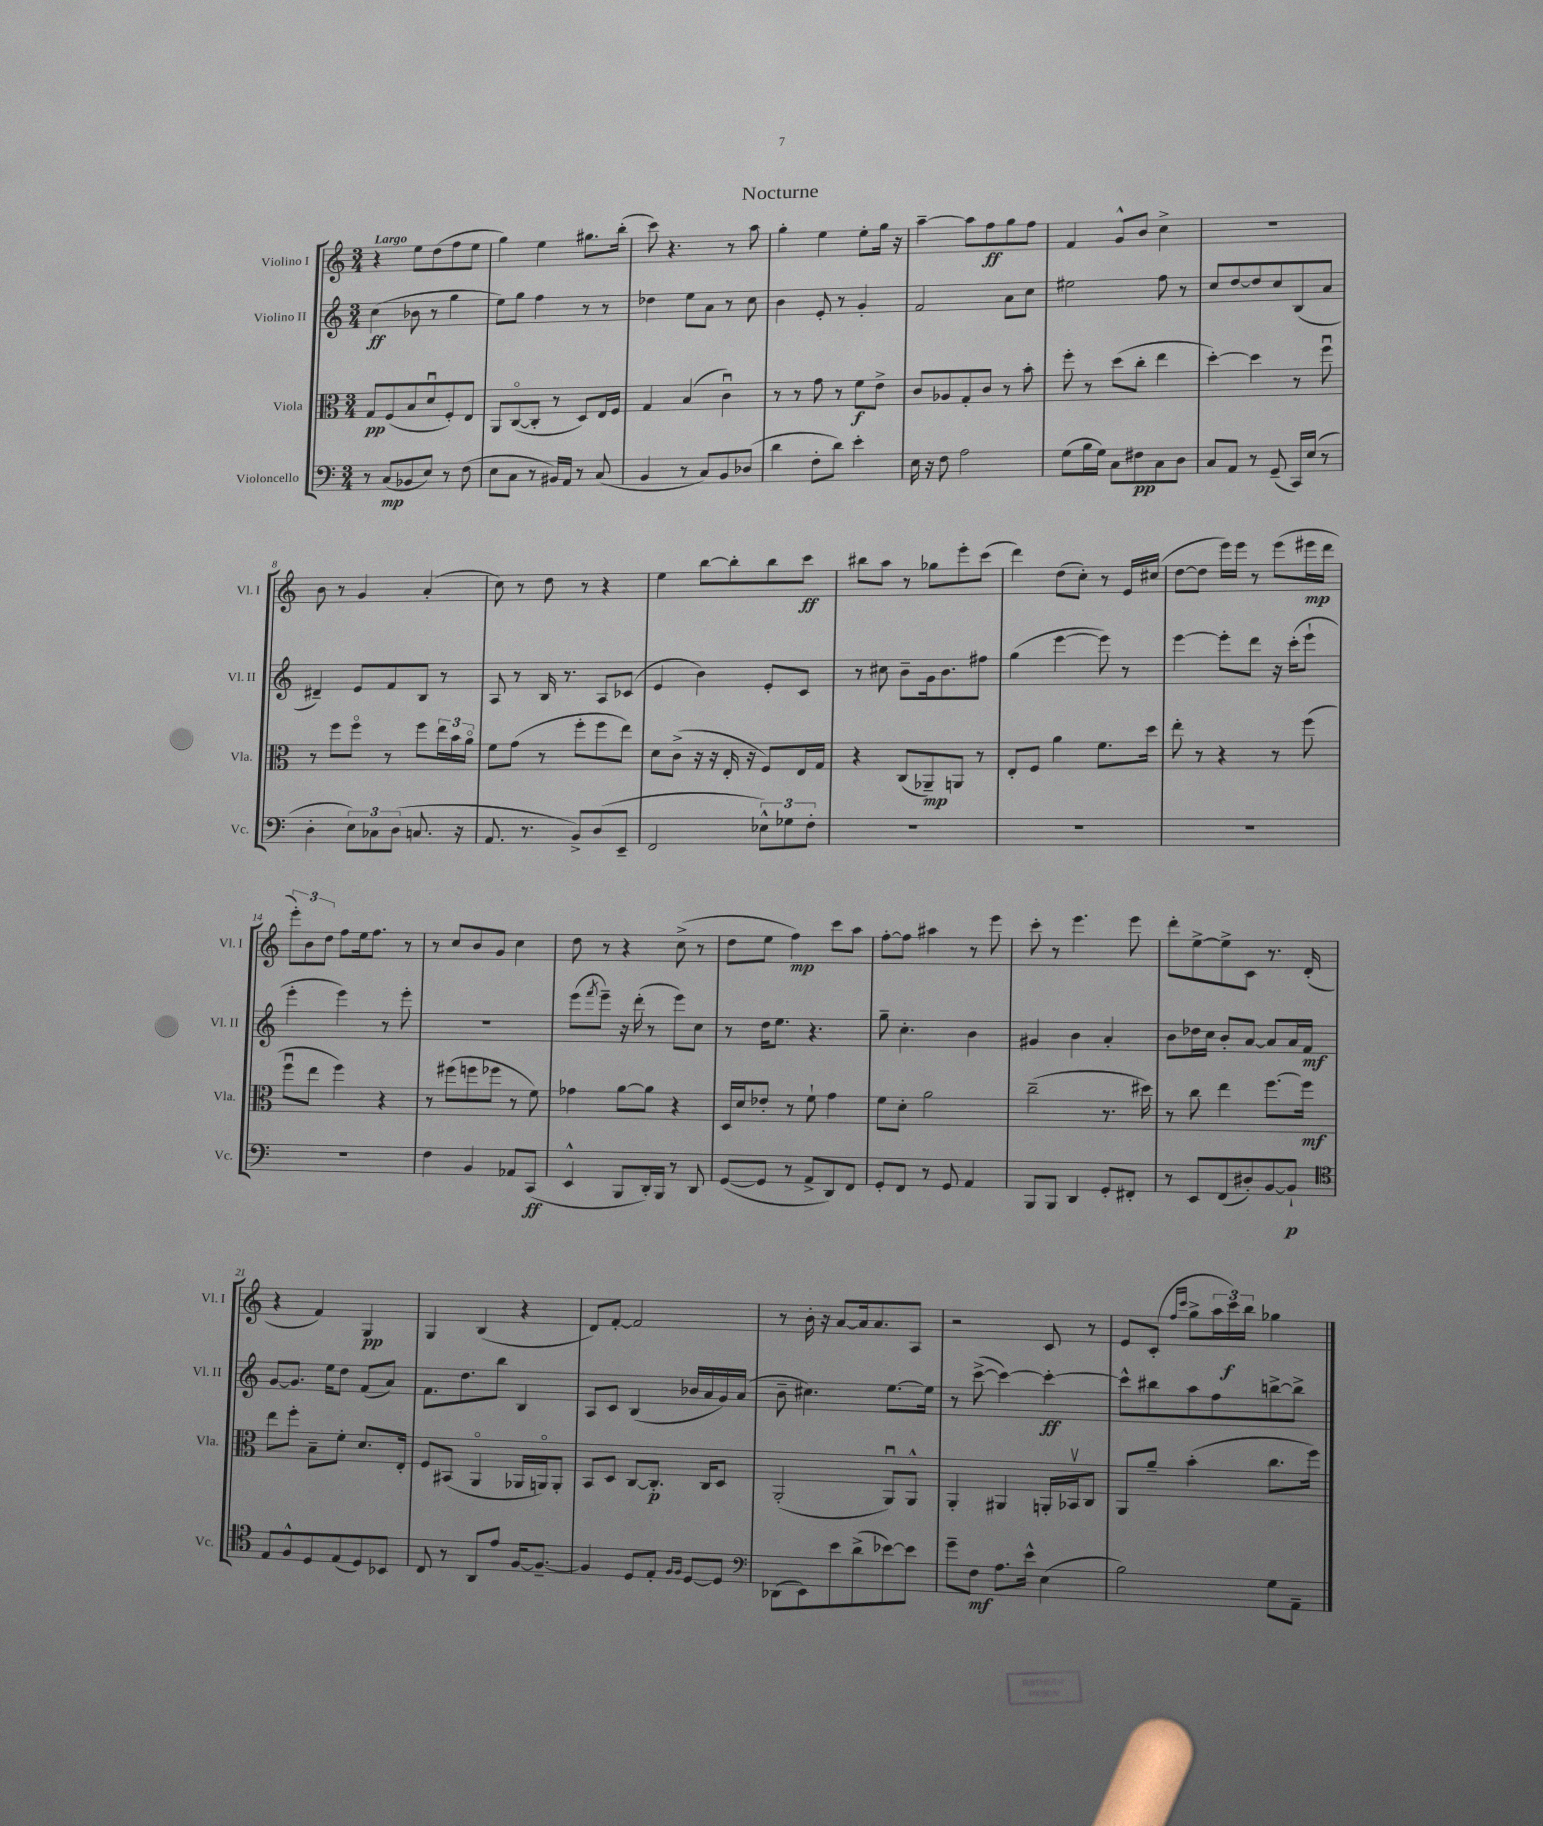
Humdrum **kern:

**kern	**kern	**kern	**kern
*staff4	*staff3	*staff2	*staff1
*clefF4	*clefC3	*clefG2	*clefG2
*k[]	*k[]	*k[]	*k[]
*M3/4	*M3/4	*M3/4	*M3/4
8r	8G	(4cc	4r
(8C	(8F	.	.
8BB-	8B	8b-	8ee
8E)	8du	8r	(8dd
8r	8F')	4gg	8ff
(8F	8E	.	8ee
=	=	=	=
8E	8AA	8ee)	4gg)
8C	([8Co	8gg	.
8r	8C']	4ff	4ee
16BB#)	8r	.	.
16AA	.	.	.
8r	8D)	8r	8.gg#
(8C	16E	8r	.
.	16F	.	(16bb'
=	=	=	=
4BB	4G	4dd-	8ccc)
.	.	.	4.r
8r	(4B	8ee	.
8C)	.	8a	.
8BB	4cu)	8r	8r
(8D-	.	8cc	8aa
=	=	=	=
4d	8r	4b	4gg'
.	8r	.	.
8F'	8g	8e'	4ee
8d)	8r	8r	.
4e'	8f	4g'	8ee'
.	8e^	.	16gg
.	.	.	16r
=	=	=	=
16E	8c	2f	[4aa~
16r	.	.	.
8F	8A-	.	.
2A	8G'	.	8aa]
.	8c	.	8ff
.	8r	8a	8gg
.	8b'	8cc	8ff
=	=	=	=
(8G	8ff'	2ee#	4f
16B	8r	.	.
16G)	.	.	.
8C	(8dd	.	8g^^
8F#	8cc'	.	8b
8C	4ee	8ff	4cc^
8D	.	8r	.
=	=	=	=
8C	[4dd')	8cc	2.r
8AA	.	[8dd	.
8r	4dd]	8dd]	.
(8GG~	.	8cc	.
16CC)	8r	(8B	.
(16E	.	.	.
8r	8ffu	8a	.
=	=	=	=
4D'	8r	4d#~)	8b
.	8ff	.	8r
12E)	8ffo	8e	4g
12C-	.	.	.
.	8r	8f	.
(12D	.	.	.
8.C	8ff	8B	(4a'
.	24ee	8r	.
.	24b	.	.
16r	.	.	.
.	24ao	.	.
=	=	=	=
8.AA	8f	8A	8cc)
.	(8g	8r	8r
8.r	.	.	.
.	8r	16B	8dd
.	.	8.r	.
8BB^)	8ff'	.	8r
(8D	8ff	8A	4r
8EE~	8ee)	(8c-	.
=	=	=	=
2FF	8d	4e	4ee
.	(8c^	.	.
.	16r	4b)	[8bb
.	16r	.	.
.	16E'	.	8bb']
.	16r	.	.
12E-^^)	8F)	8e'	8bb
12G-	.	.	.
.	16E	8c	8ccc
12F'	.	.	.
.	16G	.	.
=	=	=	=
2.r	4r	8r	8bb#
.	.	8cc#	8aa
.	(8C	8b~	8r
.	8AA-~)	16g	8gg-
.	.	8.b	.
.	8AA	.	8eee'
.	8r	8ff#	(8ccc
=	=	=	=
2.r	8E'	(4gg	4ddd)
.	8F	.	.
.	4a	[4eee	(8dd
.	.	.	8cc')
.	8.f	8eee])	8r
.	.	8r	16e
.	16dd	.	(16cc#
=	=	=	=
2.r	8ee'	[4eee	[8dd
.	8r	.	8dd]
.	4r	8eee']	16eee)
.	.	.	16eee
.	.	8ddd	8r
.	8r	16r	(8eee
.	.	(16ccc'	.
.	(8ff	8eee`	16eee#
.	.	.	16ddd
=	=	=	=
2.r	8ffu	4eee'	12eee')
.	.	.	12b
.	8ee	.	.
.	.	.	12dd
.	4ff)	4eee)	8ff
.	.	.	16ee
.	.	.	8.ff
.	4r	8r	.
.	.	8eee'	8r
=	=	=	=
4F	8r	2.r	8r
.	(8ff#	.	8cc
4BB	8ff	.	8b
.	8ff-	.	8g
8AA-	8r	.	4cc
(8CC	8f)	.	.
=	=	=	=
4EE^^	4g-	(8eee	8dd
.	.	8qfff	.
.	.	8eee~)	8r
8BBB	[8a	16r	4r
.	.	(16ddd'	.
16DD')	8a]	8r	.
16BBB	.	.	.
8r	4r	8eee)	(8cc^
8DD	.	8cc	8r
=	=	=	=
([8GG	16D	8r	8dd
.	16d	.	.
8GG]	8e-'	16dd	8ee
.	.	8.ee	.
8r	8r	.	4ff)
8AA^	8f`	4.r	.
8DD)	4g	.	8ccc
8FF	.	.	8aa
=	=	=	=
8GG'	8f	8gg~	[8ff'
8FF	8d'	4.cc'	8ff]
8r	2a	.	4aa#
8GG	.	.	.
4AA	.	4b	8r
.	.	.	8eee
=	=	=	=
8BBB	(2cc~	4g#	8ccc'
8BBB	.	.	8r
4DD	.	4b	4.eee
8GG'	8.r	4a'	.
8FF#'	.	.	8eee
.	16dd#)	.	.
=	=	=	=
8r	8r	8b	8ddd'
8EE	8cc	16dd-	[8ee^
.	.	16cc	.
(8FF	4ee	8b'	8ee^]
8D#')	.	[8a	8c
[8BB	[8.ff	8a]	8.r
8BB`]	.	16a	.
.	16ff]	16f	(16d'
=	=	=	=
*clefC4	*	*	*
8E	8ee	[8g	4r
8F^^	8ff'	8.g]	.
8D	8B~	.	4f)
.	.	16ee	.
(8E	8f'	8dd	.
8D)	8.d	(8f	4G
8BB-	.	8a)	.
.	16E'	.	.
=	=	=	=
8C	8F	8.f	4G
8r	(8BB#	.	.
.	.	8.dd	.
8AA	4AAo	.	(4B
8e	.	8bb	.
[16F	16AA-	4B	4r
8.F~_	16AAo)	.	.
.	8AA'	.	.
=	=	=	=
4F]	8BB	8A	8d)
.	8D	8c	[8f'
8D	[8C	(4B	2f]
8E'	8.C']	.	.
16qqF	.	.	.
16qqF	.	.	.
[8D	.	16b-	.
.	16C	16a	.
8D]	8D	16g)	.
.	.	(16a	.
=	=	=	=
*clefF4	*	*	*
(8DD-	(2AA'	8b~	8r
8EE)	.	4.cc#)	16b'
.	.	.	16r
8e	.	.	[8a
(8d^	.	.	16a]
.	.	.	8.a
[8e-)	8AAu)	[8.ee	.
8e-]	8AA^^	.	8A
.	.	16ee]	.
=	=	=	=
8g~	4AA'	8r	2r
8F	.	([8ccc^	.
8.A	4AA#	4ccc_)	.
16e^^	.	.	.
(4E	16AA'	4ccc'_	8c
.	16BB-v	.	.
.	8C	.	8r
=	=	=	=
2B)	8AA	8ccc^^]	8e
.	8a~	8bb#	(8c'
.	.	.	16qqff
.	.	.	16qqccc
.	(4b'	8aa	8gg^
.	.	8ff	24aa
.	.	.	24ccc)
.	.	.	24bb
8G	8.cc	[8bb^	4gg-
8AA~	.	8bb^]	.
.	16ff)	.	.
==	==	==	==
*-	*-	*-	*-
